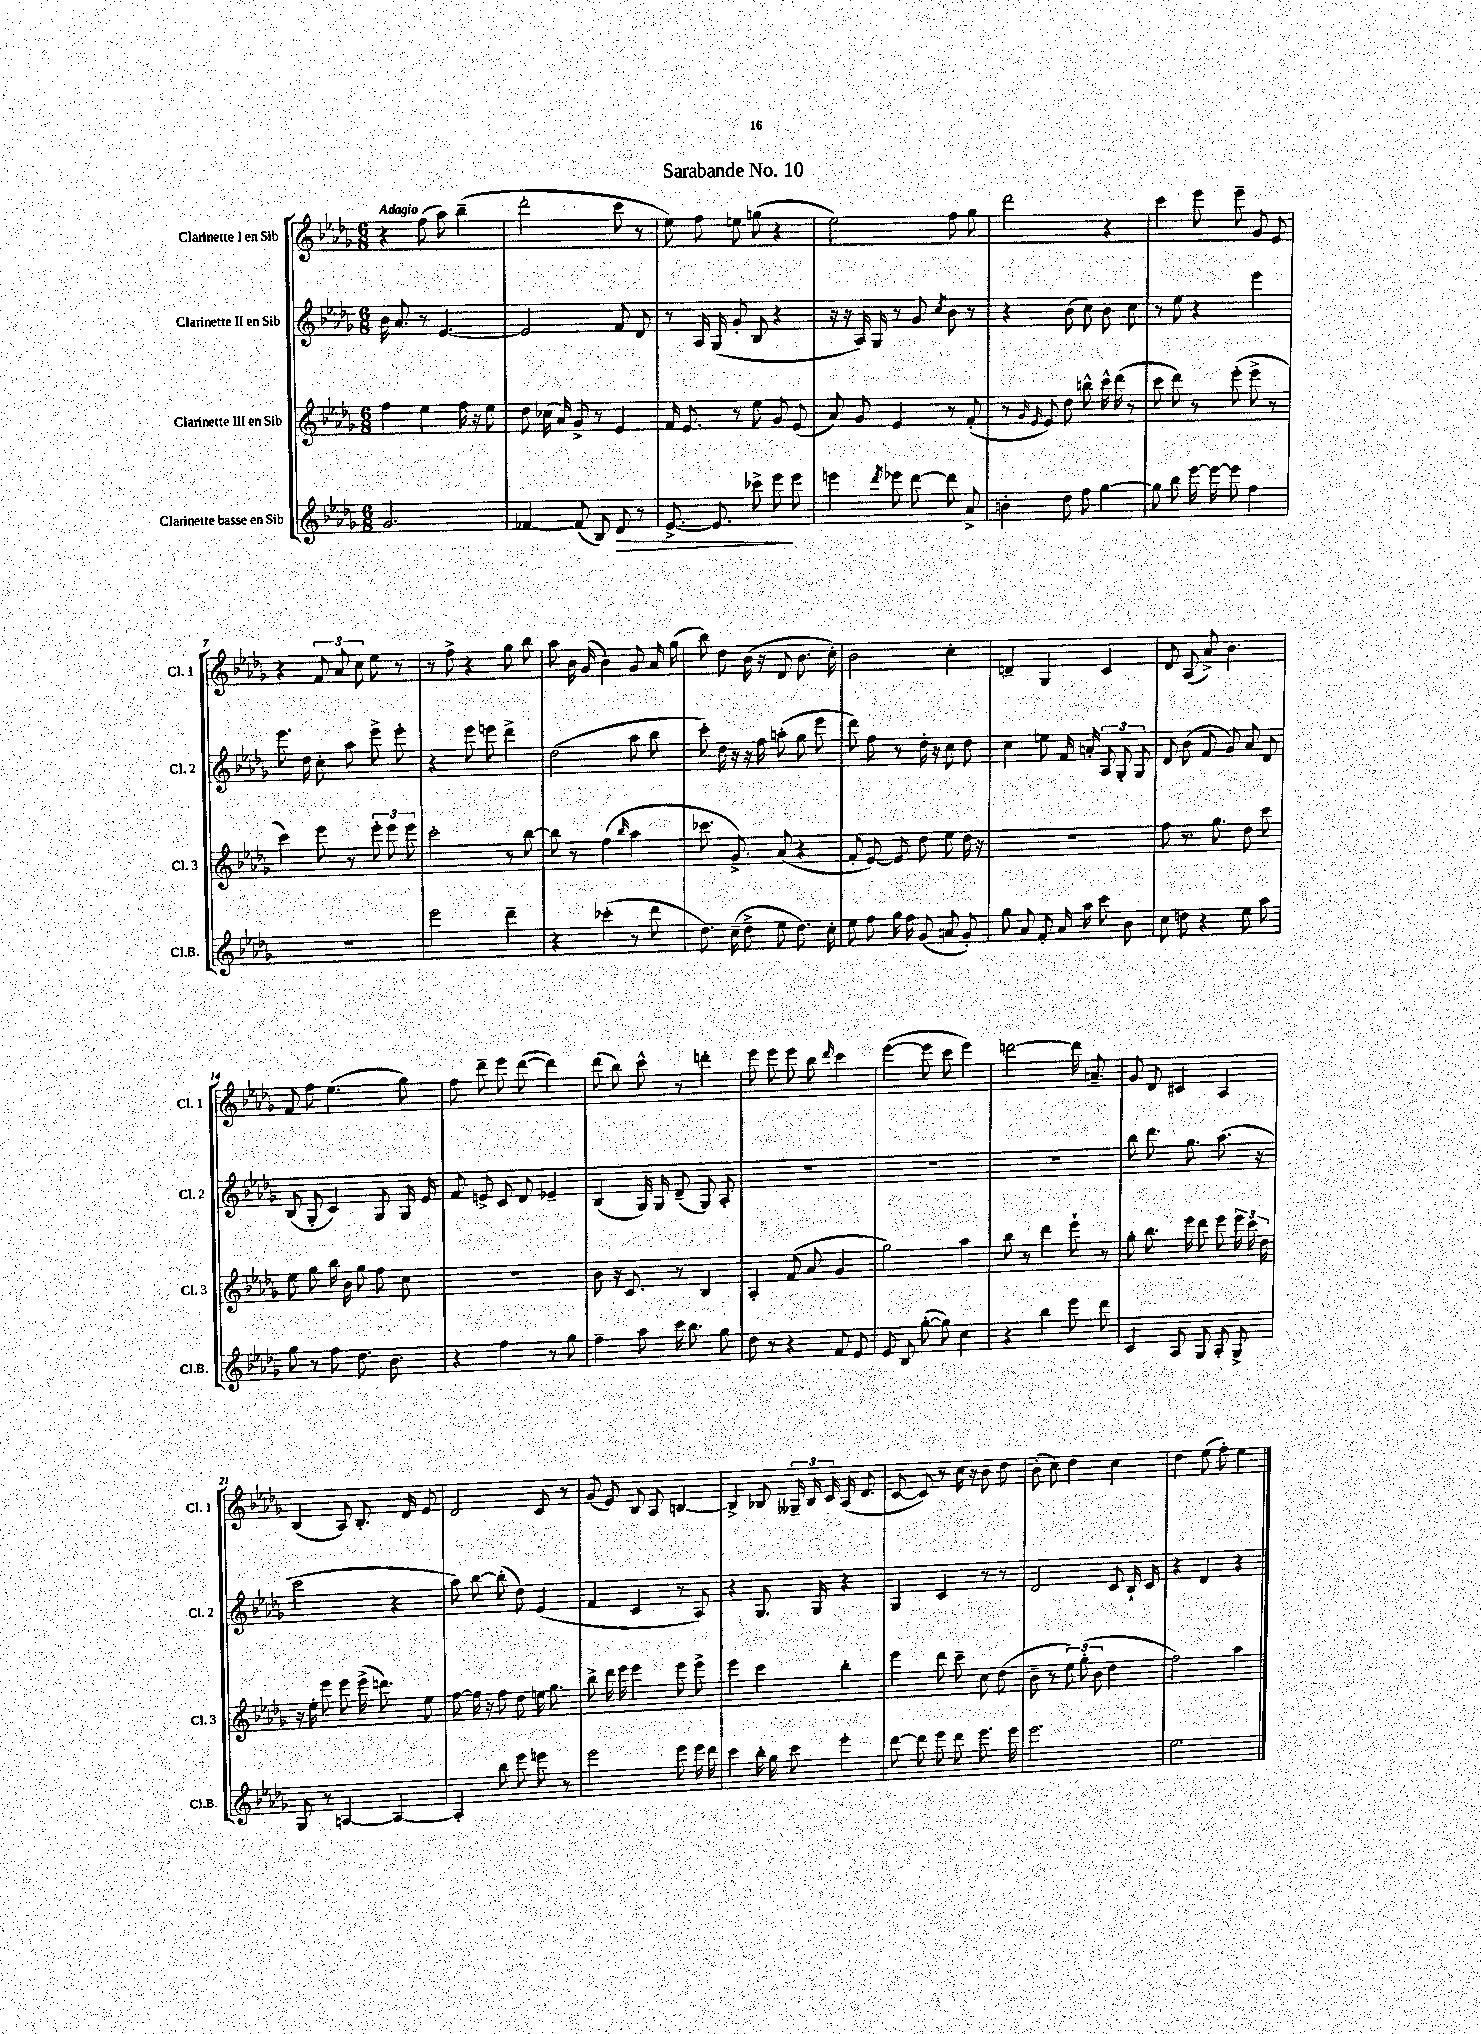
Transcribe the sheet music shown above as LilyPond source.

\header { title = "Sarabande No. 10" }
<<
\new StaffGroup <<
\new Staff = "s0" \with { instrumentName = "Clarinette I en Sib" shortInstrumentName = "Cl. 1" } {
    \clef treble \key des \major \numericTimeSignature \time 6/8 \tempo "Adagio"
    \autoBeamOff r4 f''8( aes''8) bes''4--( |
    des'''2-. c'''8 r8 |
    ees''8) f''8 e''8 g''8( r4 |
    ees''2) f''8 ges''8 |
    des'''2 r4 |
    c'''4 ees'''8 ees'''8-- ges'8 ees'8 |
    r4 \tuplet 3/2 { f'8 aes'8 c''8 } ees''8 r8 |
    r8 f''8-> r4 ges''8 bes''8 |
    aes''8 bes'16 ges'16( bes'4) ges'8 aes'16 ges''16( |
    bes''8) des''8 bes'16( r16 des'8 bes'8. c''16-.) |
    bes'2 c''4-. |
    d'4-- ges4 c'4 |
    des'8 aes8( aes'8->) bes'4. |
    f'8 f''8 ees''4.( ges''8) |
    f''8 des'''8-- ees'''8 des'''8~( des'''4) |
    des'''8( bes''8) c'''8-^ r8 d'''4-. |
    ees'''8 ees'''8 ees'''8 bes''8 \grace { des'''16 } c'''4 |
    ees'''4~( ees'''8 c'''8 ees'''4) |
    d'''2~ d'''16 a'8.-- |
    ges'8 des'8 cis'4 aes4 |
    bes4( aes8) bes8.-. des'16 ees'8 |
    des'2 c'8 r8 |
    ges'8( ees'8) bes8 aes8 b4~ |
    b4-> bes8 \tuplet 3/2 { geses16-- bes16 c'16 } aes16( des'8. |
    c'8~ c'8) r8 c''16 r16 bes'8 des''8 |
    bes'8-.( c''8) des''4 c''4 |
    des''4 ees''8( f''8-.) ees''4 \bar "|." |
}
\new Staff = "s1" \with { instrumentName = "Clarinette II en Sib" shortInstrumentName = "Cl. 2" } {
    \clef treble \key des \major \numericTimeSignature \time 6/8
    \autoBeamOff bes'16 aes'8. r8 ees'4.~ |
    ees'2 f'8 des'8 |
    r8 aes16 ges16( ges'8-. bes8 r4 |
    r16 r16 aes16) ges16 r8 ges'8 \acciaccatura { c''8 } bes'8 r8 |
    r4 bes'8( c''8) bes'8 c''8 |
    r8 ees''8 r4 ees'''4 |
    ees'''8. des''16 c''8-. aes''8 ees'''8-> ees'''8-. |
    r4 ees'''8 e'''8 des'''4-> |
    des''2( aes''8 bes''8 |
    c'''8-.) des''16 r16 r16 f''16 a''8-.( ges''8 ees'''8 |
    des'''8) f''8 r8 des''16-. r16 c''8 des''8 |
    c''4 e''8 f'16 a'16-. \tuplet 3/2 { aes8 ges8-. ges8 } |
    des'8 bes'8( f'8 ges'8) aes'8 des'8 |
    bes8( ges8-. c'4) ges8 ges16 ees'16 |
    f'8 e'8-> c'8 des'8 ees'4-- |
    bes4( ges16) ges16 des'8--( ges8) aes8-. |
    R2. |
    R2. |
    R2. |
    bes''8 des'''8. ges''8. aes''8.( r16 |
    c'''2 r4 |
    aes''8) bes''8~ bes''8-.( des''8) ees'4( |
    f'4 c'4 r8 aes8) |
    r4 ges8. ges16 r4 |
    ges4 c'4 r8 r8 |
    des'2 c'8 bes16-! c'16 |
    r4 des'4 r4 \bar "|." |
}
\new Staff = "s2" \with { instrumentName = "Clarinette III en Sib" shortInstrumentName = "Cl. 3" } {
    \clef treble \key des \major \numericTimeSignature \time 6/8
    \autoBeamOff f''4 ees''4 f''16 r16 ees''8 |
    des''8 ces''16( aes'16) ges'8-> r8 ees'4 |
    f'16 ees'8. r8 ees''8 ges'8 ees'8( |
    aes'8) ges'8 ees'4 r8 f'8-.( |
    r8 \grace { ges'16 ees'16 } ees'8) des''8 b''8-^ c'''16-^ des'''16( r8 |
    c'''8 des'''8) r8 ees'''8-.( ees'''8-> r8 |
    c'''4) ees'''8 r8 \tuplet 3/2 { ees'''8-. ees'''8 ees'''8 } |
    c'''2-. r8 bes''8~ |
    bes''8 r8 f''4( \grace { bes''16 } aes''4 |
    ces'''8. ges'8.->) aes'8( r4 |
    f'8-. ees'8~) ees'8 des''8 ees''8 des''16 r16 |
    R2. |
    f''8 r8. ges''8. des''8 c'''8 |
    ees''8 ges''8 bes''16 bes'16 ges''8 f''8 c''8 |
    R2. |
    bes'8 r16 c'8. r8 bes4 |
    aes4-. f'8( aes'8 ges'4 |
    ges''2) aes''4 |
    bes''8 r8 des'''4 ees'''8-! r8 |
    ges''8-. bes''8. ees'''16 des'''8 ees'''8 \tuplet 3/2 { ees'''16 c'''16 des''16 } |
    r16 ees''16-. ees'''8 ees'''8 ees'''16->( d'''8.) ees''8 |
    f''8~ f''16 r16 f''8 des''8 e''16 ges''8. |
    bes''8-> des'''16 ees'''16 ees'''4 ees'''8 ees'''8-> |
    ees'''4 c'''4 bes''4-. |
    ees'''4 des'''8 c'''8-- c''8 des''8( |
    bes'8-- r8 \tuplet 3/2 { ees''8) ges''8-.( bes'8 } des''4 |
    f''2) aes''4 \bar "|." |
}
\new Staff = "s3" \with { instrumentName = "Clarinette basse en Sib" shortInstrumentName = "Cl.B." } {
    \clef treble \key des \major \numericTimeSignature \time 6/8
    \autoBeamOff ges'2. |
    fes'4~ fes'8( bes8) des'8\> r8 |
    ees'8.~-> ees'8. ces'''8-> ees'''8\! ees'''8 |
    e'''4 \acciaccatura { des'''8 } ees'''8 des'''8~ des'''8 aes'8-> |
    b'4-. des''8 f''8 ges''4~ |
    ges''8 bes''8 ees'''16~ ees'''16~ ees'''8 f''4 |
    R2. |
    ees'''2 des'''4-- |
    r4 ces'''4-.( r8 des'''8 |
    des''8.) c''16--( des''8-> ees''8 des''8.) c''16-. |
    ees''8 f''8 ges''16 f''16 ges'8( a'8 ges'8-.) |
    ges''8 aes'8 f'8-. aes'16 aes''16 c'''8 bes'8 |
    c''8 d''8 r4 ees''8 aes''8 |
    ges''8 r8 f''8 des''8. bes'8. |
    r4 f''4 r8 ges''8 |
    f''4-- aes''8 c'''16 bes''8. ges''8 |
    des''8 r8 r4 f'8 ees'8 |
    ees'8 bes8 ges''8~-.( ges''8) c''4 |
    r4 bes''4 ees'''8 des'''8 |
    c'4 aes8 ges8 aes8-. ges8-> |
    ges8 r8 a4~ a4~ |
    a4-. bes''8 ees'''8 e'''8 r8 |
    ees'''2 ees'''8 ees'''16 des'''16 |
    c'''4 bes''16-. ges''16 c'''8 ees'''4-. |
    des'''8~ des'''8 ees'''8 des'''8 ees'''8. ees'''16 |
    ees'''2. |
    ees''2. \bar "|." |
}
>>
>>
